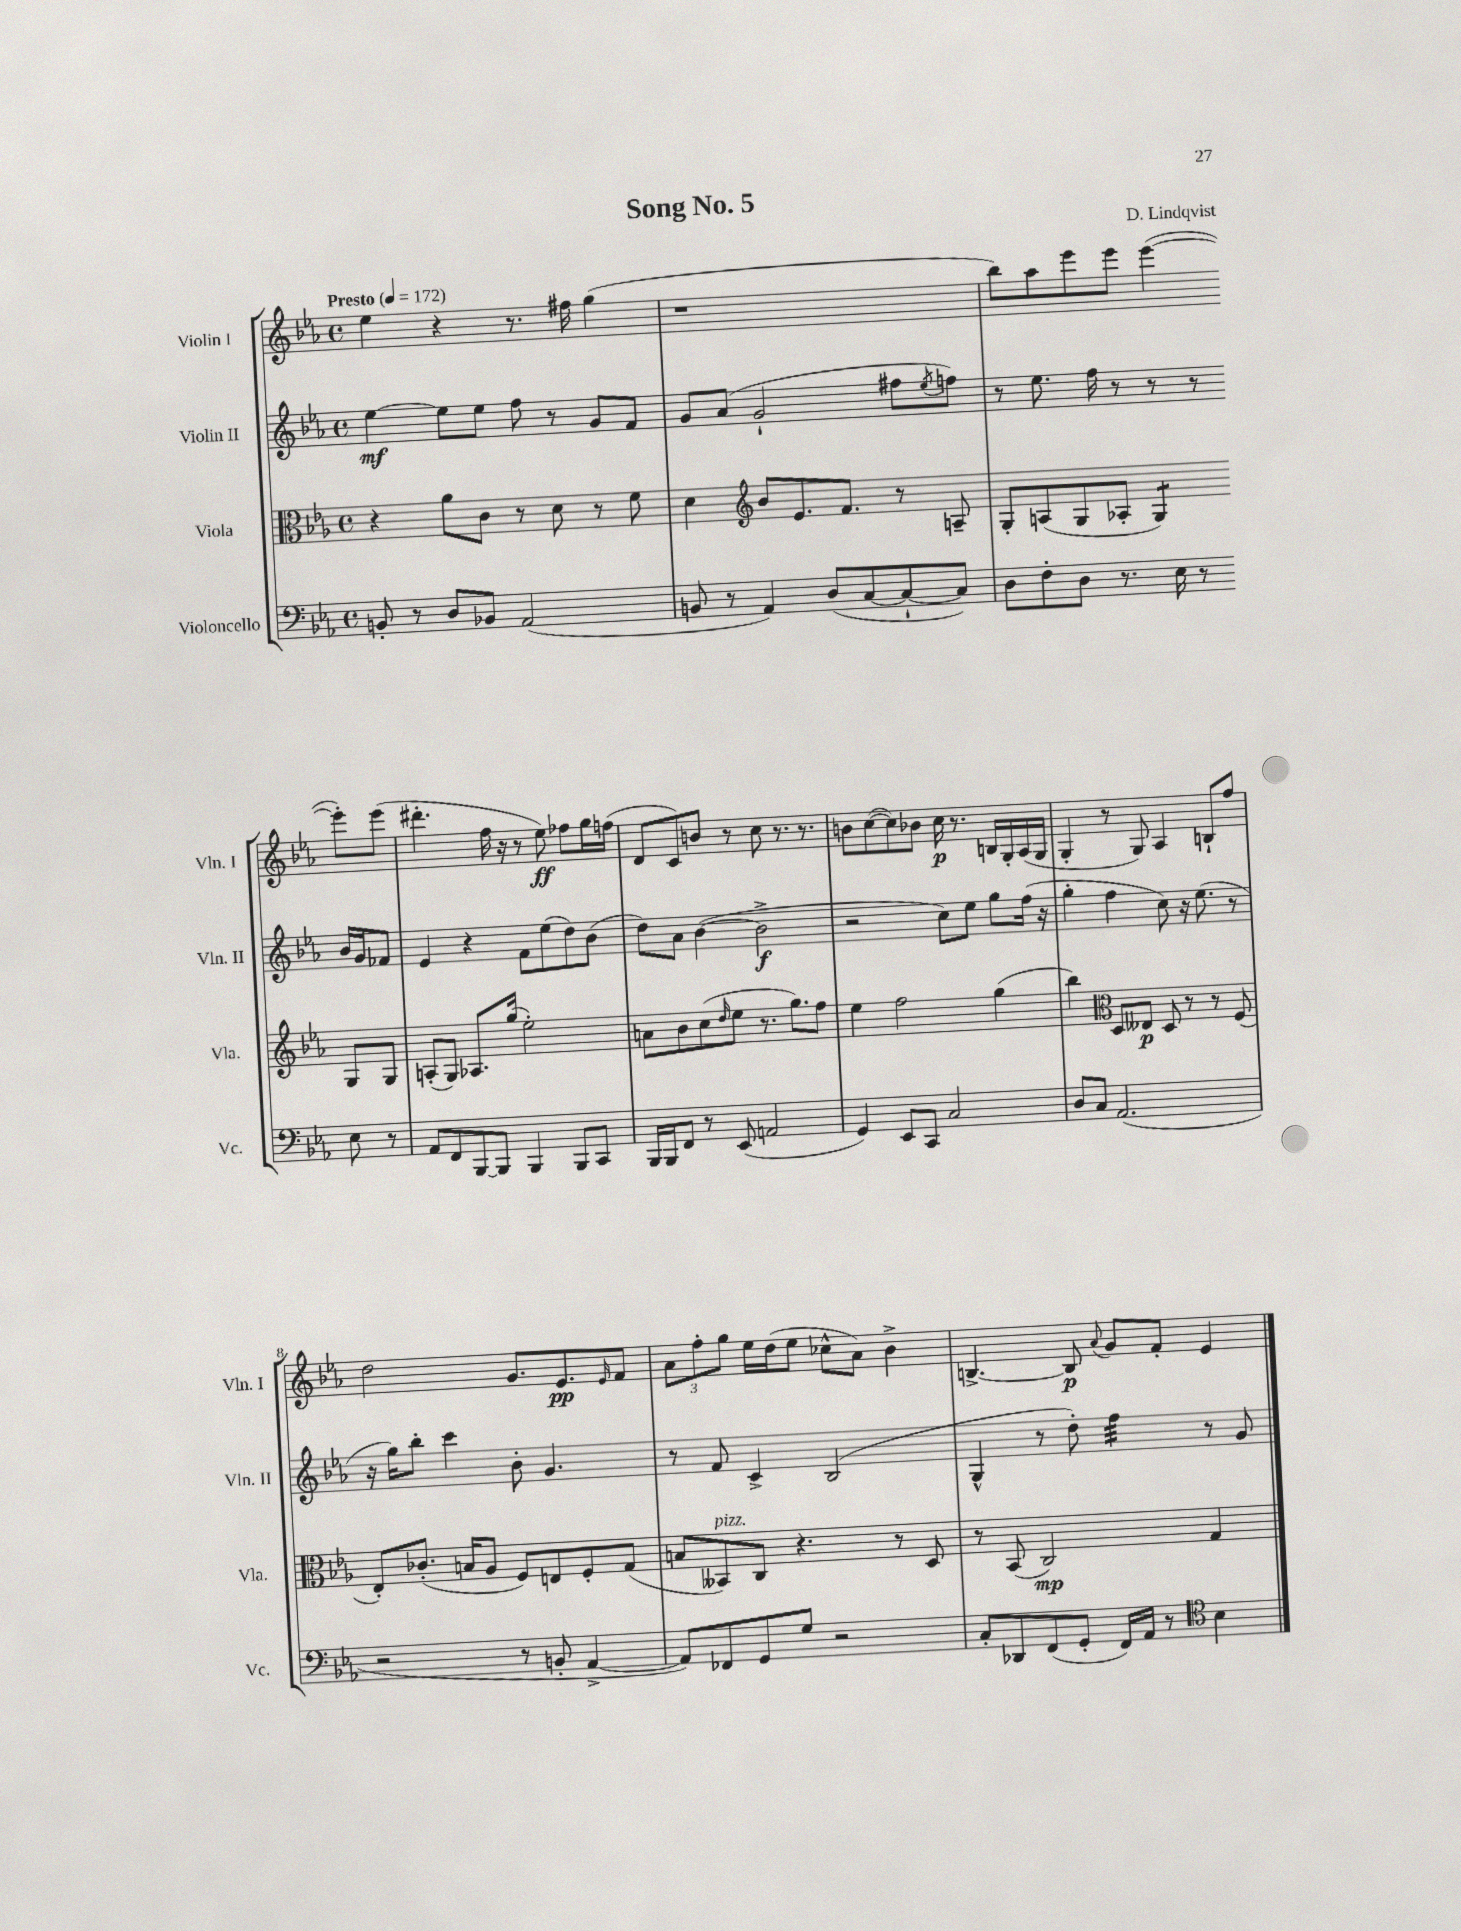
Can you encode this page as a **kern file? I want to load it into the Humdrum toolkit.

**kern	**kern	**kern	**kern
*staff4	*staff3	*staff2	*staff1
*clefF4	*clefC3	*clefG2	*clefG2
*k[b-e-a-]	*k[b-e-a-]	*k[b-e-a-]	*k[b-e-a-]
*M4/4	*M4/4	*M4/4	*M4/4
*met(c)	*met(c)	*met(c)	*met(c)
*MM172	*MM172	*MM172	*MM172
8BB'	4r	[4ee-	4ee-
8r	.	.	.
8D	8a-	8ee-]	4r
8BB-	8c	8ee-	.
(2AA-	8r	8ff	8.r
.	8d	8r	.
.	.	.	16ff#
.	8r	8g	(4gg
.	8f	8f	.
=	=	=	=
8BB	4d	8g	1r
8r	.	(8a-	.
*	*clefG2	*	*
4AA-)	8b-	2g`	.
.	8.e-	.	.
(8D	.	.	.
.	8.f	.	.
[8C	.	.	.
8C`_	8r	8ff#	.
.	.	8qee-	.
8C])	8A~	8ff)	.
=	=	=	=
8D	8G'	8r	8bb-)
8F'	(8A	8.ee-	8aa-
8D	8G	.	8eee-
.	.	16ff	.
8.r	8A-'	8r	8eee-
.	4G)	8r	([4eee-
16E-	.	.	.
8r	.	8r	.
8E-	8G	16b-	8eee-'])
.	.	16g	.
8r	8G	8f-	(8eee-
=	=	=	=
8AA-	(8A'	4e-	4.ddd#'
8FF	8G)	.	.
[8BBB-	8.A-	4r	.
8BBB-]	.	.	16ff
.	(16gg	.	16r
4BBB-	2ee-')	8f	8r
.	.	(8ee-	8ee-)
8BBB-	.	8dd)	8ff-
8CC	.	(8b-	16gg
.	.	.	(16ff
=	=	=	=
16BBB-	8a	8dd)	8d
16BBB-	.	.	.
8FF	8b-	8a-	8c)
8r	(8cc	([4b-	8b
.	16qqdd	.	.
(8EE-	8ee-	.	8r
2AA	8.r	2b-^]	8cc
.	.	.	8.r
.	8.gg)	.	.
.	.	.	8.r
.	8ff	.	.
=	=	=	=
4GG)	4ee-	2r	8b
.	.	.	([8cc
8EE-	2ff	.	8cc])
8CC	.	.	8b-
2C	.	8cc)	16cc
.	.	.	8.r
.	.	8ee-	.
.	(4gg	8gg	16B
.	.	.	16G'
.	.	(16ff	(16A-
.	.	16r	16G
=	=	=	=
8D	4bb-)	4gg'	4G'
8C	.	.	.
*	*clefC3	*	*
(2.AA-	8D	4ff	8r
.	8E--	.	8G)
.	8D	8cc)	4A-
.	8r	16r	.
.	.	(8.ee-	.
.	8r	.	8B`
.	(8F	8r	8ff
=	=	=	=
2r	8E-')	16r	2dd
.	.	16gg)	.
.	(8.c-'	8bb-'	.
.	.	4ccc	.
.	16B	.	.
.	8A-	.	.
8r	8F)	8b-'	8.g
8BB'	8E	4.g	.
.	.	.	8.e-
[4AA-^	8F'	.	.
.	.	.	16qqe-
.	(8G	.	8f
=	=	=	=
8AA-])	8B	8r	12a-
.	.	.	12ff'
8FF-	8BB--)	8f	.
.	.	.	12gg
8GG	8C	4c^	16ee-
.	.	.	(16dd
8G	4.r	.	8ee-
2r	.	(2B-	8cc-^^
.	.	.	8a-)
.	8r	.	4b-^
.	8D	.	.
=	=	=	=
8C'	8r	4G^^	[4.B^
8DD-	(8BB-	.	.
(8FF	2C)	8r	.
8GG'	.	8dd')	8B]
.	.	.	8qqa-
16FF)	.	4ff	8g
16AA-	.	.	.
8r	.	.	8f'
*clefC4	*	*	*
4B-	4G	8r	4e-
.	.	8g	.
==	==	==	==
*-	*-	*-	*-
